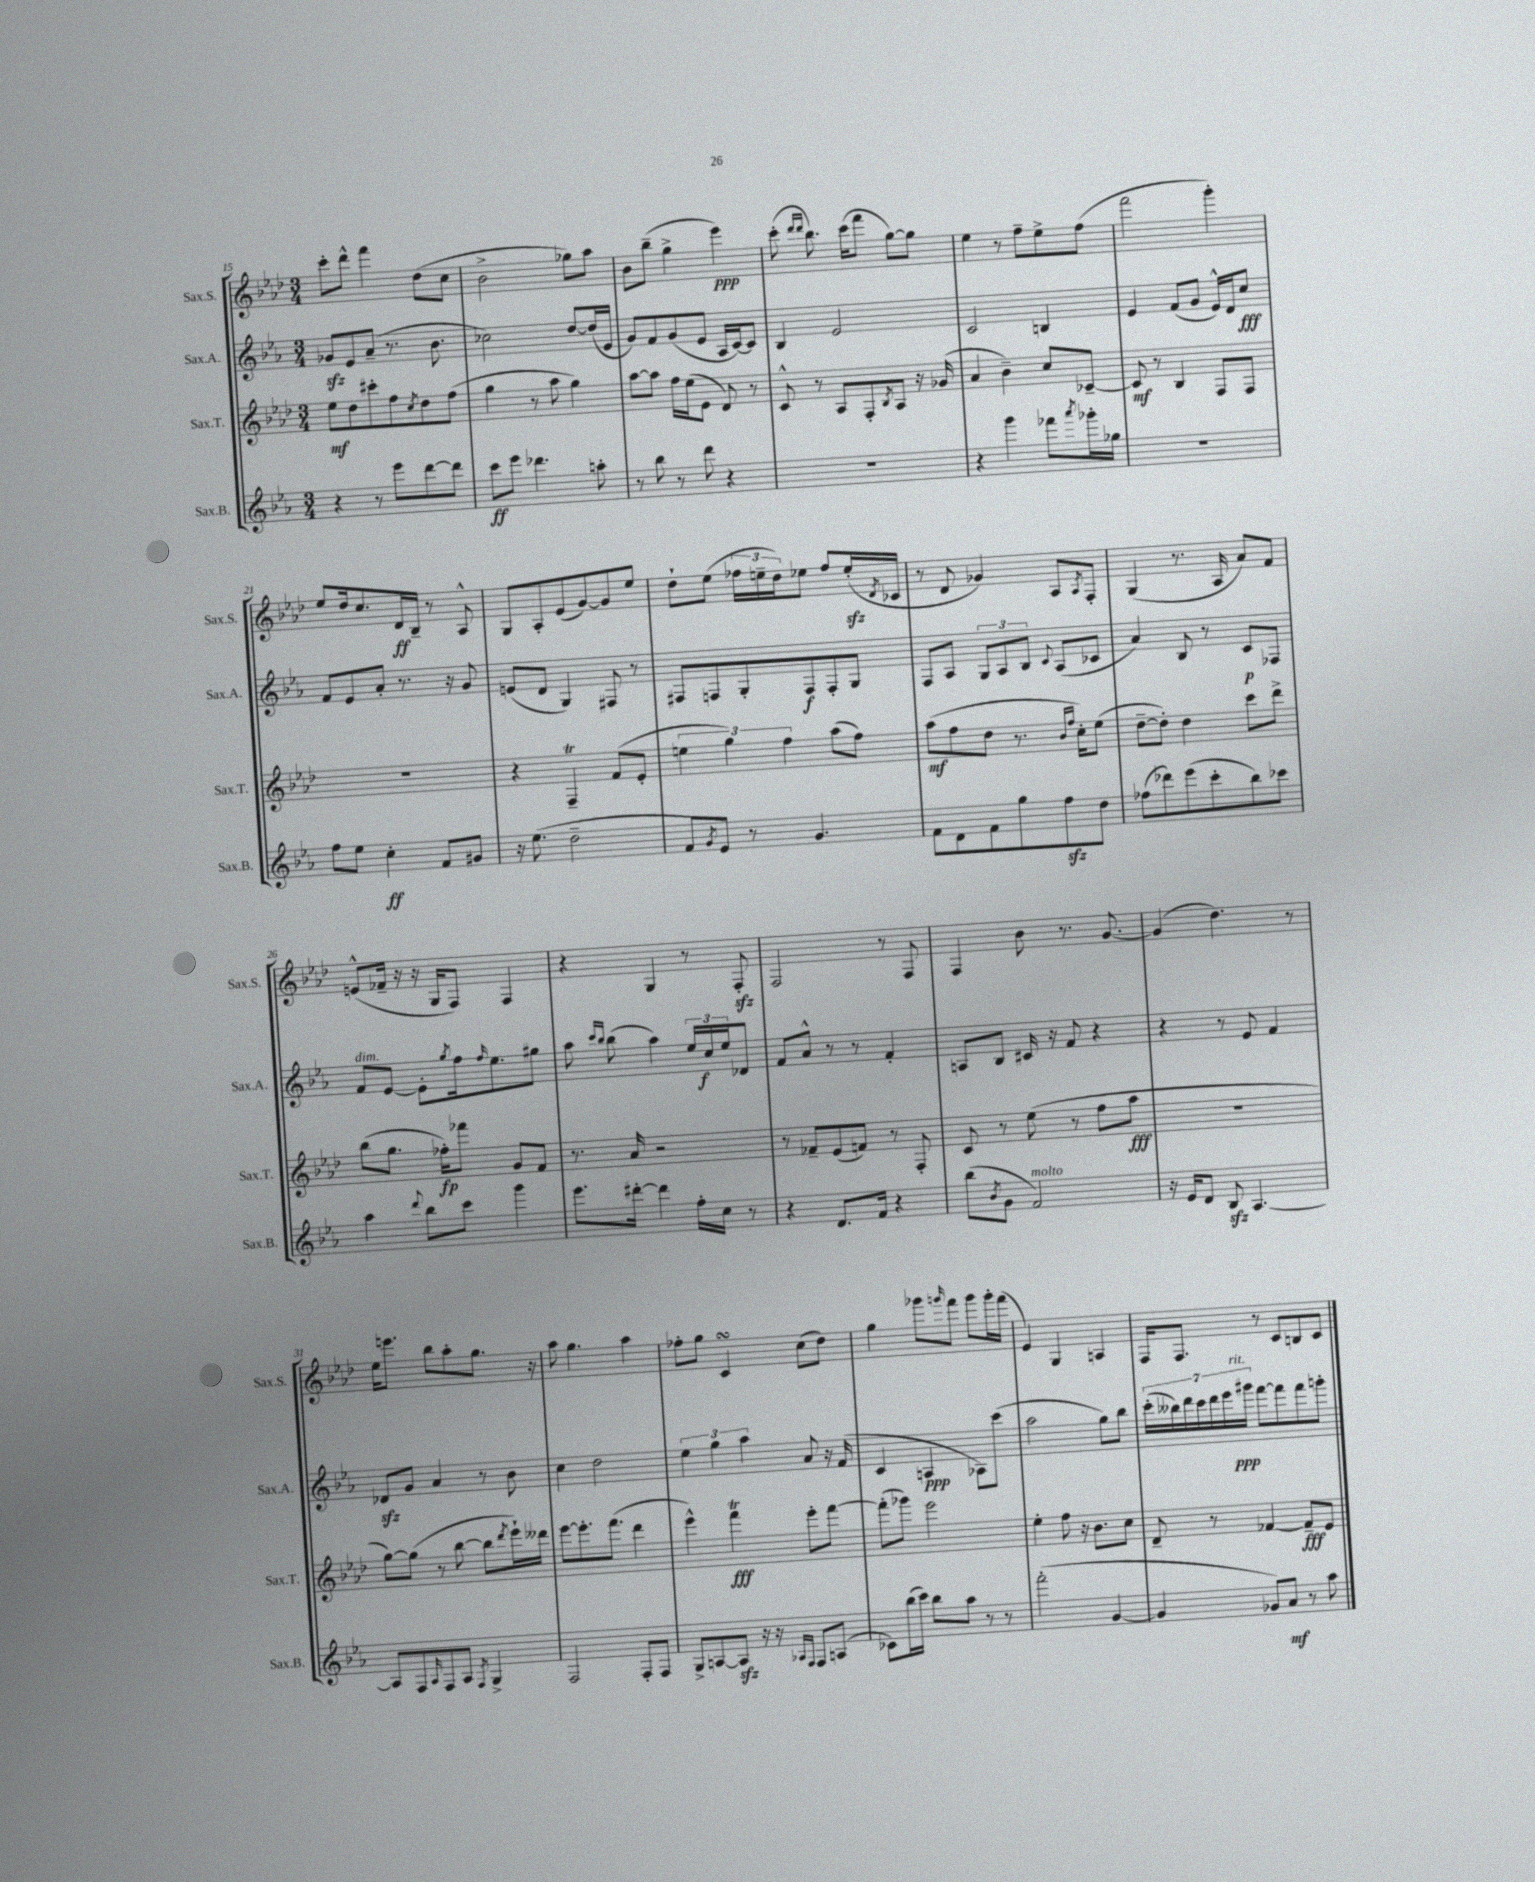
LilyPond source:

<<
\new StaffGroup <<
\new Staff = "s0" \with { instrumentName = "Sax.S." shortInstrumentName = "Sax.S." } {
    \clef treble \key aes \major \numericTimeSignature \time 3/4
    c'''8-. des'''8-^ f'''4 des''8( c''8 |
    bes'2-> ges''8) aes''8 |
    bes'8 bes''8--( g''4-> ees'''4\ppp) |
    c'''8-.( \grace { des'''16 des'''16 } bes''8.) c'''16( f'''8 g''8~) g''8 |
    ees''4 r8 f''8-- ees''8-> f''8( |
    f'''2 g'''4-.) |
    ees''8 des''16 c''8. des'16\ff bes16-- r8 aes8-^ |
    g8 aes8-. ees'8( g'8~) g'8 ees''8 |
    des''8-! ees''8( \tuplet 3/2 { fes''16 e''16-- des''16) } ees''8 fes''8 ees''16-.\sfz( \acciaccatura { des'8 } ces'16 |
    r8 des'8 ges'4) aes8 \acciaccatura { aes8 } f8-. |
    g4( r8. aes16 aes'8) f'8 |
    e'8-^( fes'16-- r16 r16 g16 f8) f4 |
    r4 g4 r8 f8-.\sfz |
    f2 r8 f8 |
    f4 bes'8 r8. g'8.~ |
    g'4( des''4.) r8 |
    ees''16 e'''8. bes''8 aes''8-. g''8. r16 |
    aes''8 g''4. aes''4 |
    fes''8-. g''8 c'4\turn c''8( des''8) |
    g''4 ges'''8 \grace { g'''16 } f'''8 g'''8 g'''16-. f'''16( |
    ees'4) g4 a4 |
    f16 f8. r8 c'8 b8 c'8 \bar "|." |
}
\new Staff = "s1" \with { instrumentName = "Sax.A." shortInstrumentName = "Sax.A." } {
    \clef treble \key ees \major \numericTimeSignature \time 3/4
    ges'8\sfz ees'8 aes'8--( r8. bes'8. |
    ces''2) d''8~ d''16( ees'16 |
    g'8) f'8 g'8( ees'8 aes16 c'16~) c'8 |
    bes4 ees'2 |
    c'2 b4 |
    ees'4 f'8( g'8 ees'16-^) d'16 c''8\fff |
    f'8 ees'8 aes'8-. r8. r16 g'8 |
    e'8( d'8 g4) fis8 r8 |
    fis8 f8 g8-. f8\f f8-. g8 |
    f8 aes8 \tuplet 3/2 { g8 aes8 bes8 } \appoggiatura { c'8 } aes8( ces'8 |
    aes'4) bes8 r8 c'8\p fes8 |
    f'8^\markup { \italic "dim." } ees'8~ ees'8-. \acciaccatura { g''8 } f''16 \grace { f''16 } ees''8. gis''8 |
    aes''8 \grace { c'''16 bes''16 } bes''8( aes''4) \tuplet 3/2 { ees''16 c''16\f ees''16 } des'8 |
    f'8 aes'8-^ r8 r8 f'4-. |
    a8 bes8 cis'16 r16 f'8 r4 |
    r4 r8 ees'8 f'4 |
    des'8\sfz g'8 aes'4 r8 bes'8 |
    c''4 d''2 |
    \tuplet 3/2 { ees''4 g''4 aes''4 } aes'8 r16 f'16( |
    c'4 a4\ppp aes8) c'''8( |
    aes''2 g''8) bes''8 |
    \tuplet 7/4 { c'''16-.( beses''16) d'''16 c'''16 d'''16 ees'''16 gis'''16\ppp^\markup { \italic "rit." } } f'''8~ f'''8 f'''8 g'''8-. \bar "|." |
}
\new Staff = "s2" \with { instrumentName = "Sax.T." shortInstrumentName = "Sax.T." } {
    \clef treble \key aes \major \numericTimeSignature \time 3/4
    ees''8\mf des''8 cis'''8-. f''8 \acciaccatura { c''8 } des''8 f''8( |
    g''4 r8 aes''8 g''4) |
    aes''8~ aes''8 f''16 ees''16( ees'8 des'8) r8 |
    c'8-^ r8 aes8 f8-. \acciaccatura { bes8 } aes8 r16 ges'16( |
    aes'4 bes'4--) c''8 ces'8~-- |
    ces'8\mf r8 bes4 f8 f8 |
    R2. |
    r4 f4--\trill f'8( ees'8-. |
    \tuplet 3/2 { e''4 g''4) f''4 } aes''8( f''8) |
    aes''8\mf( f''8 des''8 r8. \grace { bes'16 f''16 } c''16-.) ees''8( |
    des''8~-- des''8-.) des''4 c'''8 des'''8-> |
    bes''8( g''8. fes''16-.\fp) fes'''8 g'8 f'8 |
    r8. aes'16 r2 |
    r8 fes'8-- ees'8( f'8) r8 f8-. |
    c'8 r8 ees''8( r8 f''8 aes''8\fff |
    R2. |
    g''8~) g''8( r8 bes''8~ bes''8 \acciaccatura { des'''8 } ees'''16-!) deses'''16 |
    ees'''8~ ees'''8.-. f'''8.( des'''4 |
    ees'''4-^) f'''4\trill\fff ees'''8-. f'''8~ |
    f'''8-.( ges'''8) ees'''2 |
    ees''4-. f''8 r16 bes'8. c''8 |
    des'8-- r8 fes'4~ fes'8--\fff ees'8 \bar "|." |
}
\new Staff = "s3" \with { instrumentName = "Sax.B." shortInstrumentName = "Sax.B." } {
    \clef treble \key ees \major \numericTimeSignature \time 3/4
    r4 r8 ees'''8 d'''8~ d'''8 |
    c'''8\ff ees'''8 des'''4. a''8-. |
    r8 bes''8 r8 d'''8 r4 |
    R2. |
    r4 g'''4 fes'''8 \acciaccatura { aes'''8 } ges'''16-. ges''16 |
    R2. |
    f''8 ees''8 c''4-.\ff f'8 gis'8 |
    r16 ees''8.( d''2-- |
    f'8 \acciaccatura { g'8 } ees'8) r8 g'4. |
    f'8 d'8 f'8 g''8 f''8\sfz d''8 |
    fes''8( des'''8) ees'''8( c'''8-. bes''8) ces'''8 |
    aes''4 \appoggiatura { d'''8 } bes''8 c'''8 g'''4 |
    ees'''8. dis'''16~-. dis'''4 f''16-. c''16 r8 |
    r4 d'8. f'16 r4 |
    bes''8( \acciaccatura { bes'8 } g'8 f'2^\markup { \italic "molto" }) |
    r16 ees'16 d'8 bes8\sfz aes4.~ |
    aes8 f8 \grace { aes16 } f8 aes8 \acciaccatura { f8 } g4-> |
    f2 f8-. f8 |
    g8-> a8~ a8\sfz r16 r16 \grace { aes16 f16 } f8 a8( |
    ces'8) bes''16( c'''16) bes''8 aes''8 r8 r8 |
    f'''2-.( g'4~ |
    g'4 ges'8) aes'8\mf r8 aes''8 \bar "|." |
}
>>
>>
\layout { \context { \Score currentBarNumber = #15 } }
